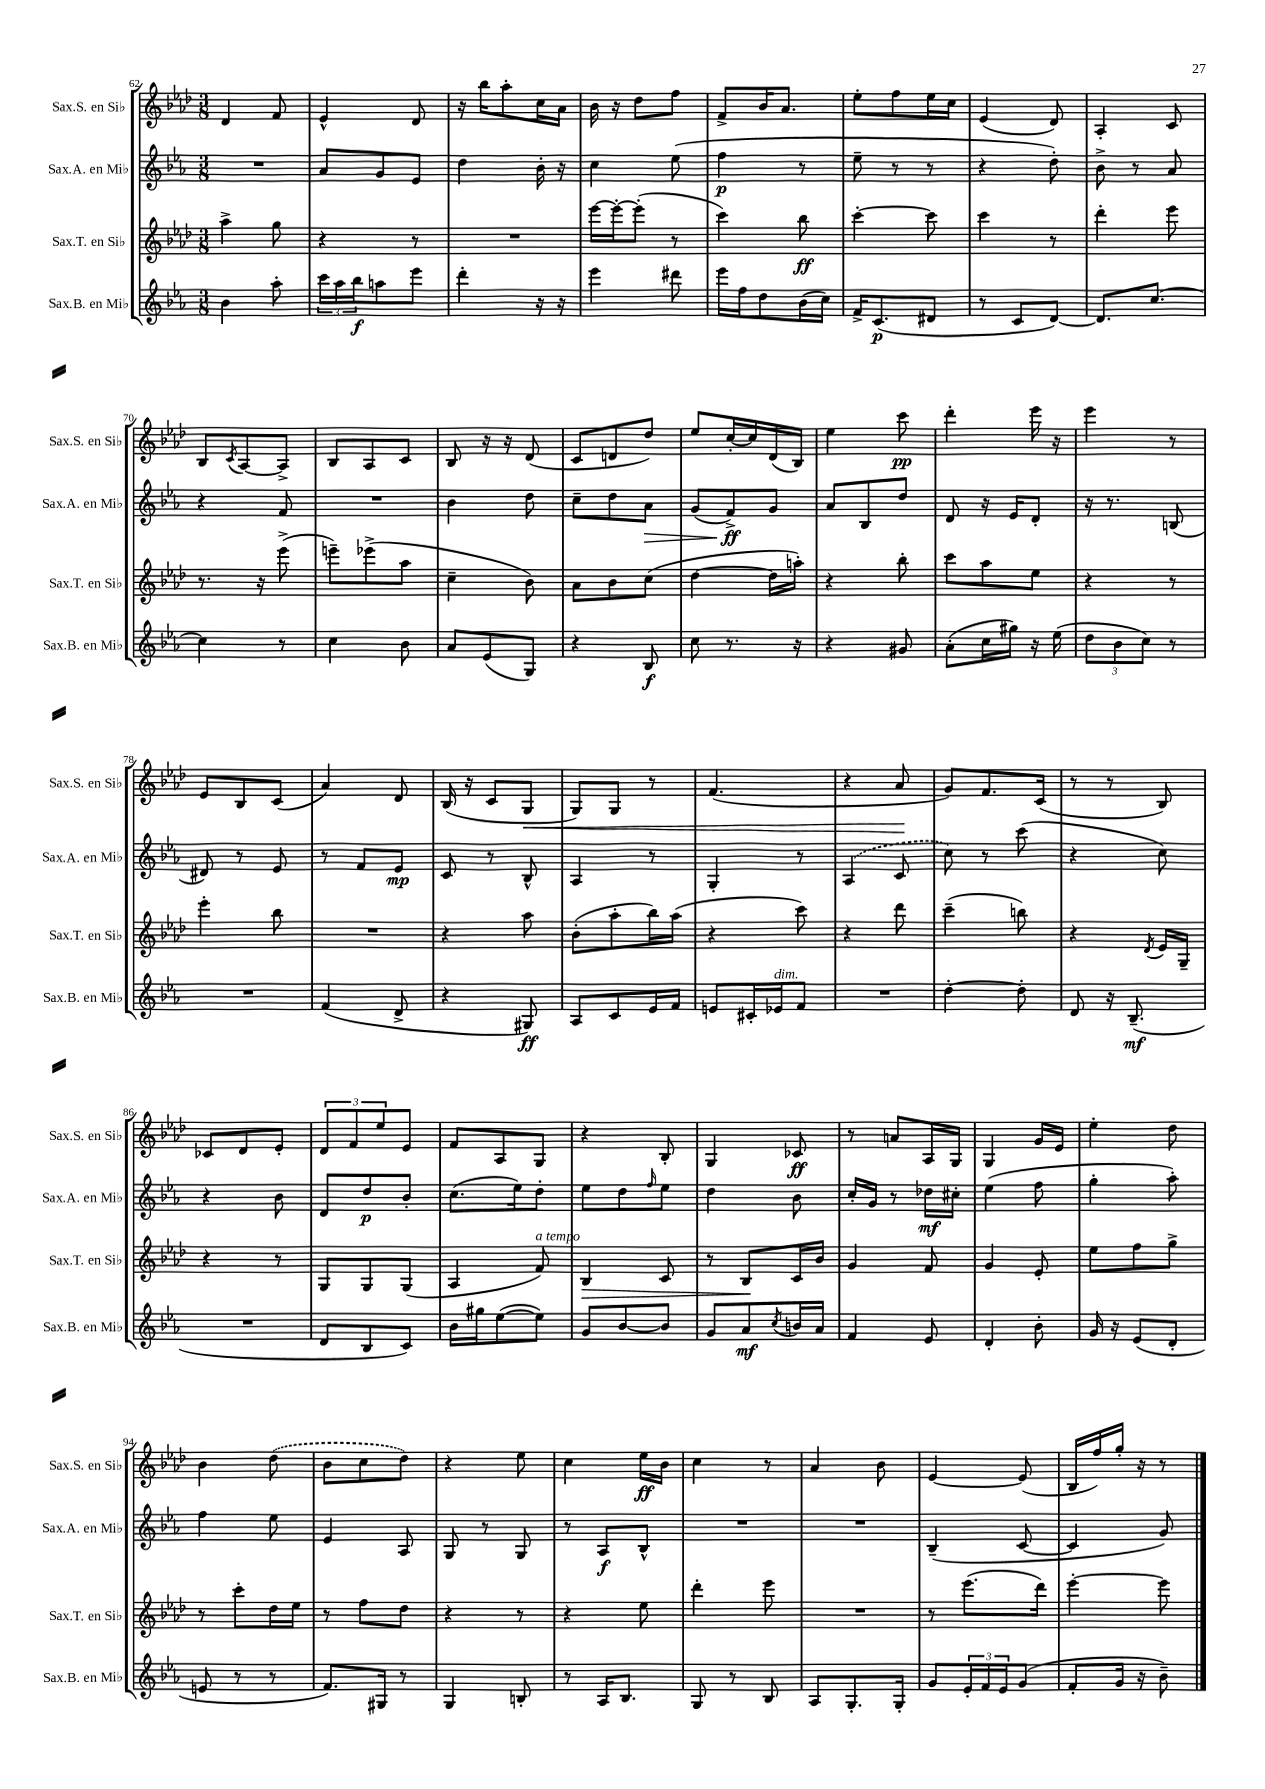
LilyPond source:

<<
\new StaffGroup <<
\new Staff = "s0" \with { instrumentName = "Sax.S. en Sib" shortInstrumentName = "Sax.S. en Sib" } {
    \clef treble \key aes \major \numericTimeSignature \time 3/8
    des'4 f'8 |
    ees'4-^ des'8 |
    r16 bes''16 aes''8-. c''16 aes'16 |
    bes'16 r16 des''8 f''8 |
    f'8-> bes'16 aes'8. |
    ees''8-. f''8 ees''16 c''16 |
    ees'4( des'8) |
    aes4-. c'8 |
    bes8 \acciaccatura { c'8 } aes8~ aes8-> |
    bes8 aes8 c'8 |
    bes8 r16 r16 des'8( |
    c'8 d'8 des''8) |
    ees''8 c''16~-. c''16 des'16( bes16) |
    ees''4 c'''8\pp |
    des'''4-. ees'''16 r16 |
    ees'''4 r8 |
    ees'8 bes8 c'8( |
    aes'4) des'8 |
    bes16( r16 c'8 g8\< |
    g8) g8 r8 |
    f'4.( |
    r4 aes'8\! |
    g'8) f'8. c'16( |
    r8 r8 bes8) |
    ces'8 des'8 ees'8-. |
    \tuplet 3/2 { des'8 f'8 ees''8 } ees'8 |
    f'8 aes8 g8 |
    r4 bes8-. |
    g4 ces'8\ff |
    r8 a'8 aes16 g16 |
    g4 g'16 ees'16 |
    ees''4-. des''8 |
    bes'4 \once \slurDashed des''8( |
    bes'8 c''8 des''8) |
    r4 ees''8 |
    c''4 ees''16\ff bes'16 |
    c''4 r8 |
    aes'4 bes'8 |
    ees'4~ ees'8( |
    bes16 f''16) g''16-. r16 r8 \bar "|." |
}
\new Staff = "s1" \with { instrumentName = "Sax.A. en Mib" shortInstrumentName = "Sax.A. en Mib" } {
    \clef treble \key ees \major \numericTimeSignature \time 3/8
    R4. |
    aes'8 g'8 ees'8 |
    d''4 bes'16-. r16 |
    c''4 ees''8( |
    f''4\p r8 |
    ees''8-- r8 r8 |
    r4 d''8-.) |
    bes'8-> r8 aes'8 |
    r4 f'8 |
    R4. |
    bes'4 d''8 |
    c''8-- d''8 aes'8\> |
    g'8( f'8->\ff\!) g'8 |
    aes'8 bes8 d''8 |
    d'8 r16 ees'16 d'8-. |
    r16 r8. b8( |
    dis'8) r8 ees'8 |
    r8 f'8 ees'8\mp |
    c'8 r8 bes8-^ |
    aes4 r8 |
    g4-. r8 |
    \once \slurDashed aes4( c'8 |
    c''8) r8 c'''8( |
    r4 c''8) |
    r4 bes'8 |
    d'8 d''8\p bes'8-. |
    c''8.( ees''16) d''8-. |
    ees''8 d''8 \grace { f''16 } ees''8 |
    d''4 bes'8 |
    c''16-. g'16 r8 des''16\mf cis''16-. |
    ees''4( f''8 |
    g''4-. aes''8-.) |
    f''4 ees''8 |
    ees'4 aes8 |
    g8 r8 g8 |
    r8 aes8\f bes8-^ |
    R4. |
    R4. |
    bes4--( c'8~ |
    c'4 g'8) \bar "|." |
}
\new Staff = "s2" \with { instrumentName = "Sax.T. en Sib" shortInstrumentName = "Sax.T. en Sib" } {
    \clef treble \key aes \major \numericTimeSignature \time 3/8
    aes''4-> g''8 |
    r4 r8 |
    R4. |
    ees'''16~ ees'''16~-. ees'''8-.( r8 |
    c'''4) bes''8\ff |
    c'''4~-. c'''8 |
    c'''4 r8 |
    des'''4-. ees'''8 |
    r8. r16 ees'''8->( |
    e'''8--) ees'''8->( aes''8 |
    c''4-- bes'8) |
    aes'8 bes'8 c''8( |
    des''4~ des''16 a''16-.) |
    r4 bes''8-. |
    c'''8 aes''8 ees''8 |
    r4 r8 |
    ees'''4-. bes''8 |
    R4. |
    r4 aes''8 |
    bes'8-.( aes''8-. bes''16) aes''16( |
    r4 c'''8) |
    r4 des'''8 |
    c'''4--( b''8) |
    r4 \acciaccatura { des'8 } ees'16 g16-- |
    r4 r8 |
    g8 g8 g8( |
    aes4 f'8^\markup { \italic "a tempo" }) |
    bes4\> c'8 |
    r8 bes8\! c'16 bes'16 |
    g'4 f'8 |
    g'4 ees'8-. |
    ees''8 f''8 g''8-> |
    r8 c'''8-. des''16 ees''16 |
    r8 f''8 des''8 |
    r4 r8 |
    r4 ees''8 |
    des'''4-. ees'''8 |
    R4. |
    r8 ees'''8.( des'''16) |
    ees'''4~-. ees'''8 \bar "|." |
}
\new Staff = "s3" \with { instrumentName = "Sax.B. en Mib" shortInstrumentName = "Sax.B. en Mib" } {
    \clef treble \key ees \major \numericTimeSignature \time 3/8
    bes'4 aes''8-. |
    \tuplet 3/2 { c'''16 aes''16 bes''16\f } a''8 ees'''8 |
    d'''4-. r16 r16 |
    ees'''4 dis'''8 |
    ees'''16 f''16 d''8 bes'16( c''16) |
    f'16-> c'8.\p( dis'8 |
    r8 c'8 d'8~) |
    d'8. c''8.~ |
    c''4 r8 |
    c''4 bes'8 |
    aes'8 ees'8( g8) |
    r4 bes8\f |
    c''8 r8. r16 |
    r4 gis'8 |
    aes'8-.( c''16 gis''16) r16 ees''16( |
    \tuplet 3/2 { d''8 bes'8 c''8) } r8 |
    R4. |
    f'4( d'8-> |
    r4 gis8\ff) |
    aes8 c'8 ees'16 f'16 |
    e'8 cis'16-. ees'16^\markup { \italic "dim." } f'8 |
    R4. |
    d''4~-. d''8-. |
    d'8 r16 bes8.--\mf( |
    R4. |
    d'8 bes8 c'8) |
    bes'16 gis''16 ees''8~( ees''8) |
    g'8 bes'8~ bes'8 |
    g'8 aes'8\mf \acciaccatura { c''8 } b'16 aes'16 |
    f'4 ees'8 |
    d'4-. bes'8-. |
    g'16 r16 ees'8( d'8-. |
    e'8 r8 r8 |
    f'8.) gis16 r8 |
    g4 b8-. |
    r8 aes16 bes8. |
    g8 r8 bes8 |
    aes8 g8.-. g16-. |
    g'8 \tuplet 3/2 { ees'16-. f'16 ees'16 } g'8( |
    f'8-. g'16 r16 bes'8--) \bar "|." |
}
>>
>>
\layout { \context { \Score currentBarNumber = #62 } }
